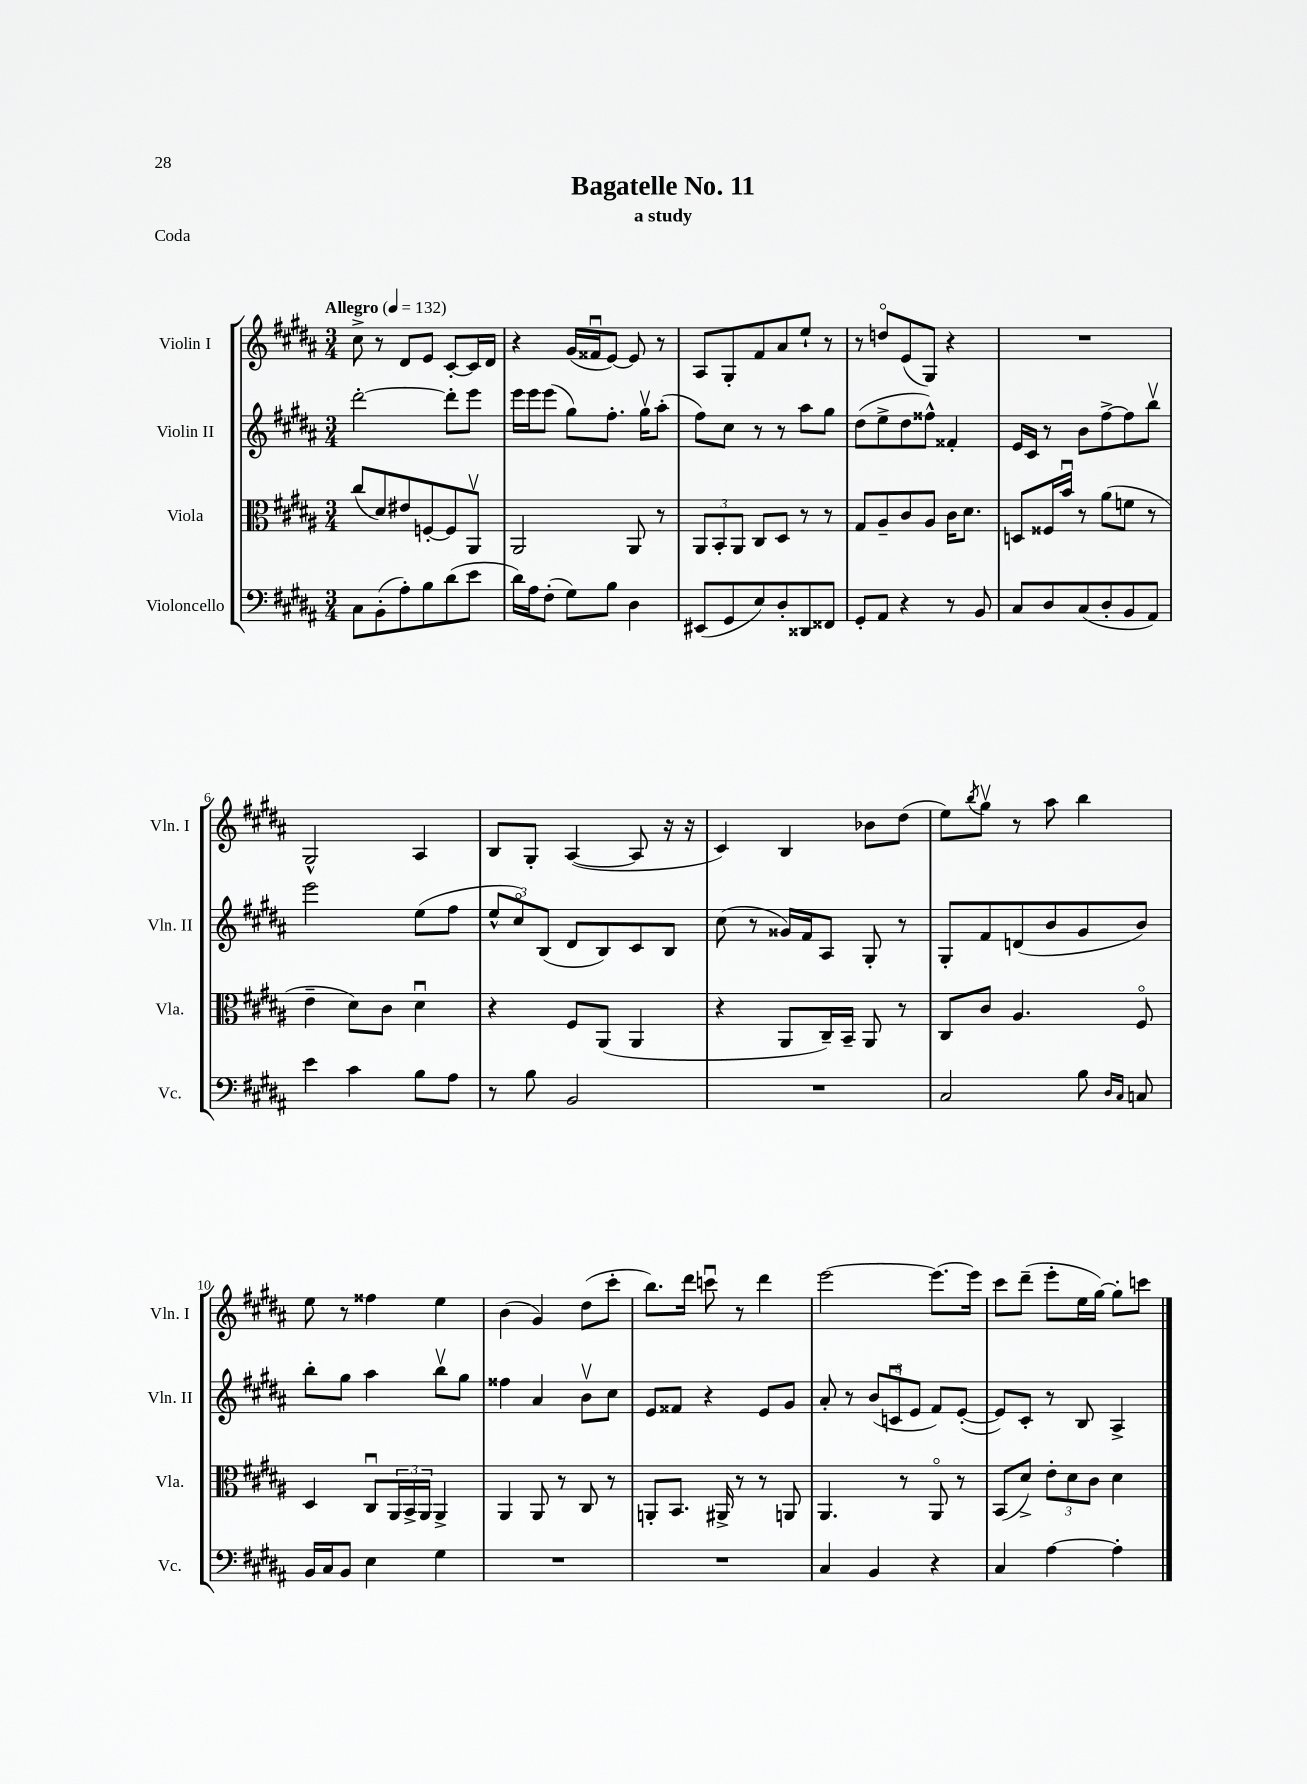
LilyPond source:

\header { title = "Bagatelle No. 11" subtitle = "a study" piece = "Coda" }
<<
\new StaffGroup <<
\new Staff = "s0" \with { instrumentName = "Violin I" shortInstrumentName = "Vln. I" } {
    \clef treble \key b \major \numericTimeSignature \time 3/4 \tempo "Allegro" 4 = 132
    cis''8-> r8 dis'8 e'8 cis'8~-. cis'16 dis'16 |
    r4 gis'16( fisis'16\downbow e'8~) e'8 r8 |
    ais8 gis8-. fis'8 ais'8 e''8-! r8 |
    r8 d''8\flageolet e'8( gis8) r4 |
    R2. |
    gis2-^ ais4 |
    b8 gis8-. ais4~( ais8 r16 r16 |
    cis'4) b4 bes'8 dis''8( |
    e''8) \acciaccatura { b''8 } gis''8\upbow r8 ais''8 b''4 |
    e''8 r8 fisis''4 e''4 |
    b'4( gis'4) dis''8( cis'''8-. |
    b''8.) dis'''16 c'''8\downbow r8 dis'''4 |
    e'''2~ e'''8.~ e'''16 |
    cis'''8 dis'''8--( e'''8-. e''16 gis''16~) gis''8-. c'''8 \bar "|." |
}
\new Staff = "s1" \with { instrumentName = "Violin II" shortInstrumentName = "Vln. II" } {
    \clef treble \key b \major \numericTimeSignature \time 3/4
    dis'''2~-. dis'''8-. e'''8 |
    e'''16 e'''16 e'''8( gis''8) fis''8.-. gis''16\upbow ais''8-.( |
    fis''8) cis''8 r8 r8 ais''8 gis''8 |
    dis''8( e''8-> dis''8 fisis''8-^) fisis'4-. |
    e'16 cis'16 r8 b'8 fis''8~-> fis''8 b''8\upbow |
    e'''2 e''8( fis''8 |
    \tuplet 3/2 { e''8-^ cis''8\flageolet) b8( } dis'8 b8) cis'8 b8 |
    cis''8( r8 gisis'16) fis'16 ais8 gis8-. r8 |
    gis8-. fis'8 d'8( b'8 gis'8 b'8) |
    b''8-. gis''8 ais''4 b''8\upbow gis''8 |
    fisis''4 ais'4 b'8\upbow cis''8 |
    e'8 fisis'8 r4 e'8 gis'8 |
    ais'8-. r8 \tuplet 3/2 { b'8( c'8\downbow e'8 } fis'8) e'8~-.( |
    e'8) cis'8-. r8 b8 ais4-> \bar "|." |
}
\new Staff = "s2" \with { instrumentName = "Viola" shortInstrumentName = "Vla." } {
    \clef alto \key b \major \numericTimeSignature \time 3/4
    cis''8( dis'8) eis'8 f8~-. f8 ais,8\upbow |
    ais,2 ais,8 r8 |
    \tuplet 3/2 { ais,8 b,8-. ais,8 } cis8 dis8 r8 r8 |
    gis8 ais8-- cis'8 ais8 cis'16 dis'8. |
    d8 fisis16 b'16\downbow r8 ais'8( f'8 r8 |
    e'4-- dis'8) cis'8 dis'4\downbow |
    r4 fis8 ais,8( ais,4 |
    r4 ais,8 cis16--) b,16-- ais,8 r8 |
    cis8 cis'8 ais4. fis8\flageolet |
    dis4 cis8\downbow \tuplet 3/2 { ais,16 b,16-> ais,16 } ais,4-> |
    ais,4 ais,8 r8 cis8 r8 |
    a,8-. b,8. ais,16-> r8 r8 a,8 |
    ais,4. r8 ais,8\flageolet r8 |
    b,8( dis'8->) \tuplet 3/2 { e'8-. dis'8 cis'8 } dis'4 \bar "|." |
}
\new Staff = "s3" \with { instrumentName = "Violoncello" shortInstrumentName = "Vc." } {
    \clef bass \key b \major \numericTimeSignature \time 3/4
    cis8 b,8-.( ais8-.) b8 dis'8( e'8 |
    dis'16) ais16 fis8-.( gis8) b8 dis4 |
    eis,8( gis,8 e8) dis8-. disis,8 fisis,8 |
    gis,8-. ais,8 r4 r8 b,8 |
    cis8 dis8 cis8( dis8-. b,8 ais,8) |
    e'4 cis'4 b8 ais8 |
    r8 b8 b,2 |
    R2. |
    cis2 b8 \grace { dis16 cis16 } c8 |
    b,16 cis16 b,8 e4 gis4 |
    R2. |
    R2. |
    cis4 b,4 r4 |
    cis4 ais4~ ais4-. \bar "|." |
}
>>
>>
